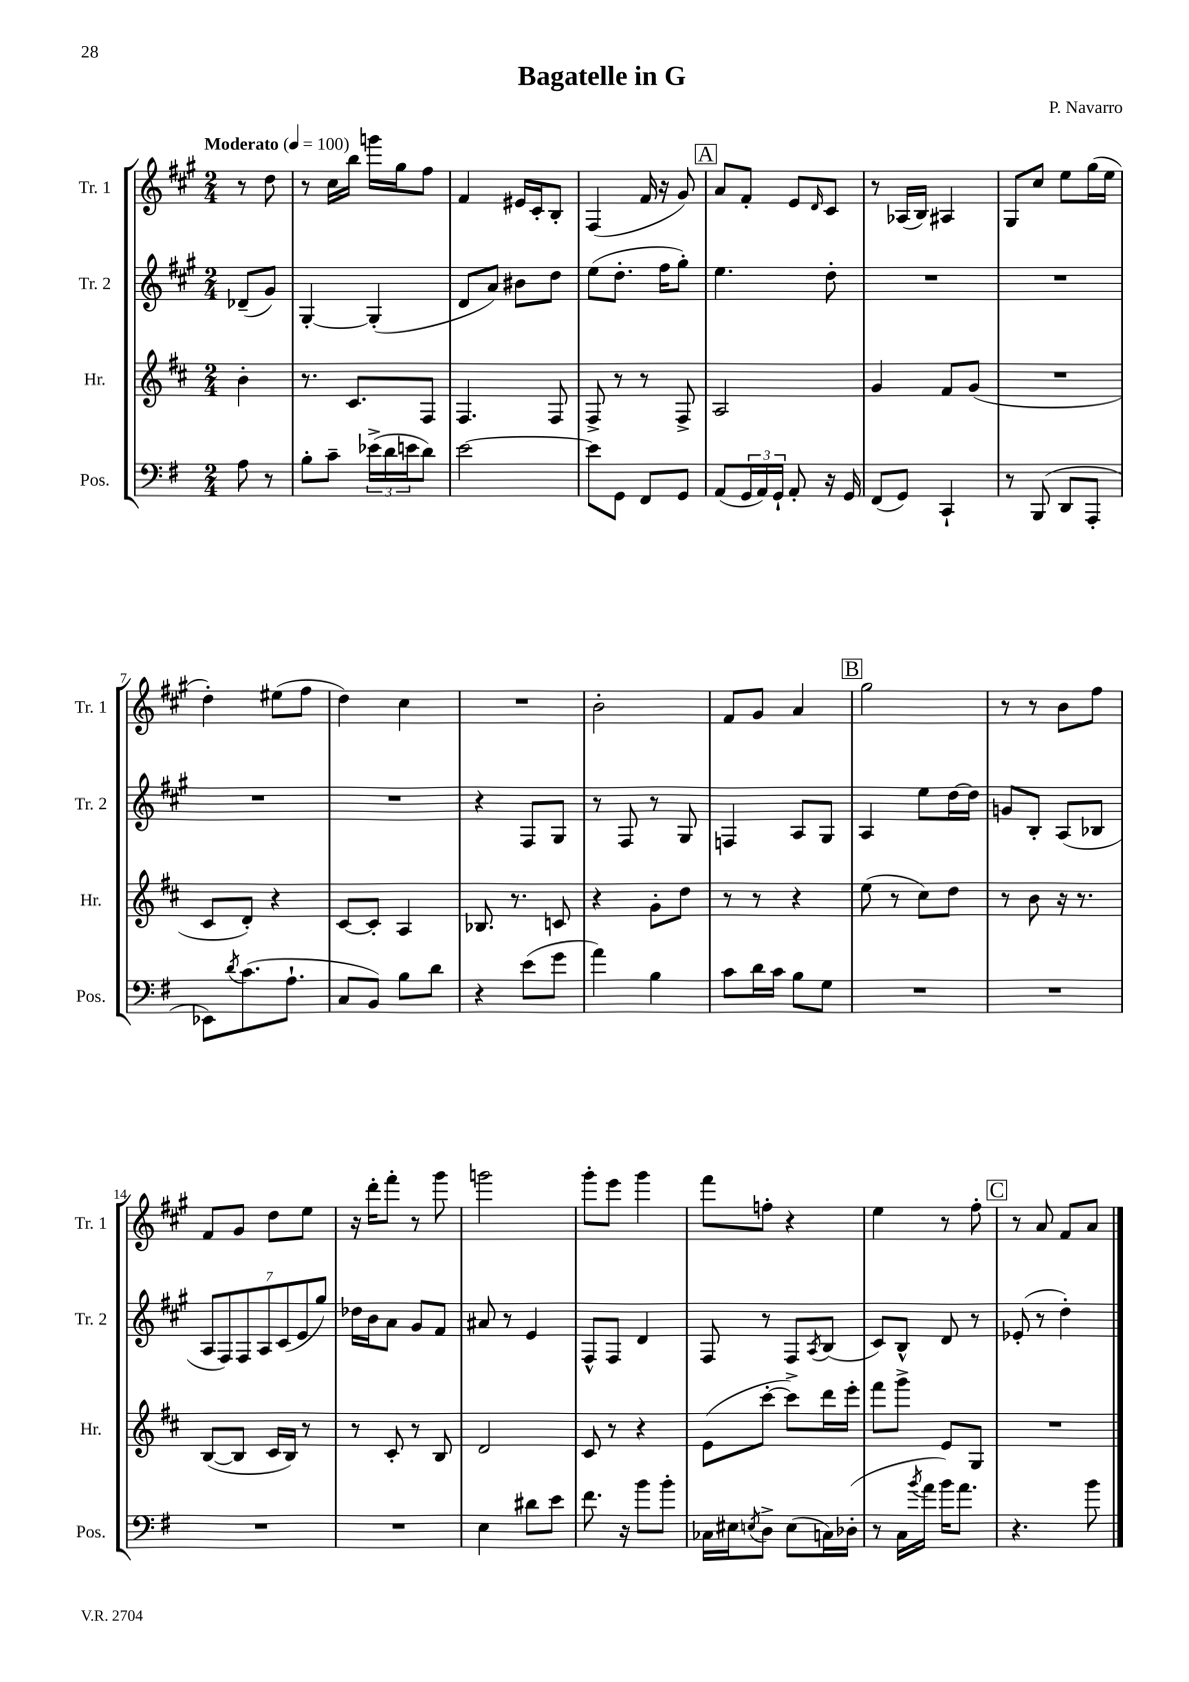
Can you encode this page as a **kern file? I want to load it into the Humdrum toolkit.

**kern	**kern	**kern	**kern
*staff4	*staff3	*staff2	*staff1
*clefF4	*clefG2	*clefG2	*clefG2
*k[f#]	*k[f#c#]	*k[f#c#g#]	*k[f#c#g#]
*M2/4	*M2/4	*M2/4	*M2/4
*MM100	*MM100	*MM100	*MM100
8A	4b'	(8d-~	8r
8r	.	8g#)	8dd
=	=	=	=
8B'	8.r	[4G#'	8r
8c~	.	.	16cc#
.	8.c#	.	16bb
(24e-^	.	(4G#']	16ggg
24d	.	.	.
.	.	.	16gg#
24e	.	.	.
8d)	8F#	.	8ff#
=	=	=	=
[2e	4.F#	8d	4f#
.	.	8a)	.
.	.	8b#	16e#
.	.	.	16c#'
.	8F#	8dd	8B'
=	=	=	=
8e]	8F#^	(8ee	(4F#
8GG	8r	8.dd'	.
8FF#	8r	.	16f#
.	.	16ff#	16r
8GG	8F#^	8gg#')	8g#)
=	=	=	=
(8AA	2A	4.ee	8a
24GG	.	.	8f#'
24AA)	.	.	.
24GG`	.	.	.
8AA'	.	.	8e
.	.	.	16qqd
16r	.	8dd'	8c#
16GG	.	.	.
=	=	=	=
(8FF#	4g	2r	8r
8GG)	.	.	(16A-
.	.	.	16B)
4CC`	8f#	.	4A#
.	(8g	.	.
=	=	=	=
8r	2r	2r	8G#
(8BBB	.	.	8cc#
8DD	.	.	8ee
8AAA'	.	.	(16gg#
.	.	.	16ee
=	=	=	=
8EE-)	8c#	2r	4dd')
8qd	.	.	.
(8.c	8d')	.	.
.	4r	.	(8ee#
8.A`	.	.	.
.	.	.	8ff#
=	=	=	=
8C	[8c#	2r	4dd)
8BB)	8c#']	.	.
8B	4A	.	4cc#
8d	.	.	.
=	=	=	=
4r	8.B-	4r	2r
.	8.r	.	.
(8e	.	8F#	.
8g	8c	8G#	.
=	=	=	=
4a)	4r	8r	2b'
.	.	8F#	.
4B	8g'	8r	.
.	8dd	8G#	.
=	=	=	=
8c	8r	4F	8f#
16d	8r	.	8g#
16c	.	.	.
8B	4r	8A	4a
8G	.	8G#	.
=	=	=	=
2r	(8ee	4A	2gg#
.	8r	.	.
.	8cc#)	8ee	.
.	8dd	[16dd	.
.	.	16dd]	.
=	=	=	=
2r	8r	8g	8r
.	8b	8B'	8r
.	16r	(8A	8b
.	8.r	.	.
.	.	8B-	8ff#
=	=	=	=
2r	([8B	14A	8f#
.	.	14F#)	.
.	8B]	.	8g#
.	.	14F#	.
.	.	14A	.
.	16c#	.	8dd
.	.	(14c#	.
.	16B)	.	.
.	.	14e	.
.	8r	.	8ee
.	.	14gg#)	.
=	=	=	=
2r	8r	16dd-	16r
.	.	16b	16ddd'
.	8c#'	8a	8fff#'
.	8r	8g#	8r
.	8B	8f#	8ggg#
=	=	=	=
4E	2d	8a#	2ggg
.	.	8r	.
8d#	.	4e	.
8e	.	.	.
=	=	=	=
8.f#	8c#	8F#^^	8ggg#'
.	8r	8F#	8eee
16r	.	.	.
8b	4r	4d	4ggg#
8b'	.	.	.
=	=	=	=
16C-	(8e	8F#	8fff#
16E#	.	.	.
8qE	.	.	.
8D^	[8ccc#'	8r	8ff'
(8E	8ccc#^])	8F#	4r
.	.	8qA	.
16C)	16ddd	(8B	.
(16D-'	16eee'	.	.
=	=	=	=
8r	8fff#	8c#)	4ee
16C	8ggg^	8B^^	.
8qb	.	.	.
16a	.	.	.
16b)	8e	8d	8r
8.a	.	.	.
.	8G	8r	8ff#'
=	=	=	=
4.r	2r	(8e-'	8r
.	.	8r	8a
.	.	4dd')	8f#
8b	.	.	8a
==	==	==	==
*-	*-	*-	*-
